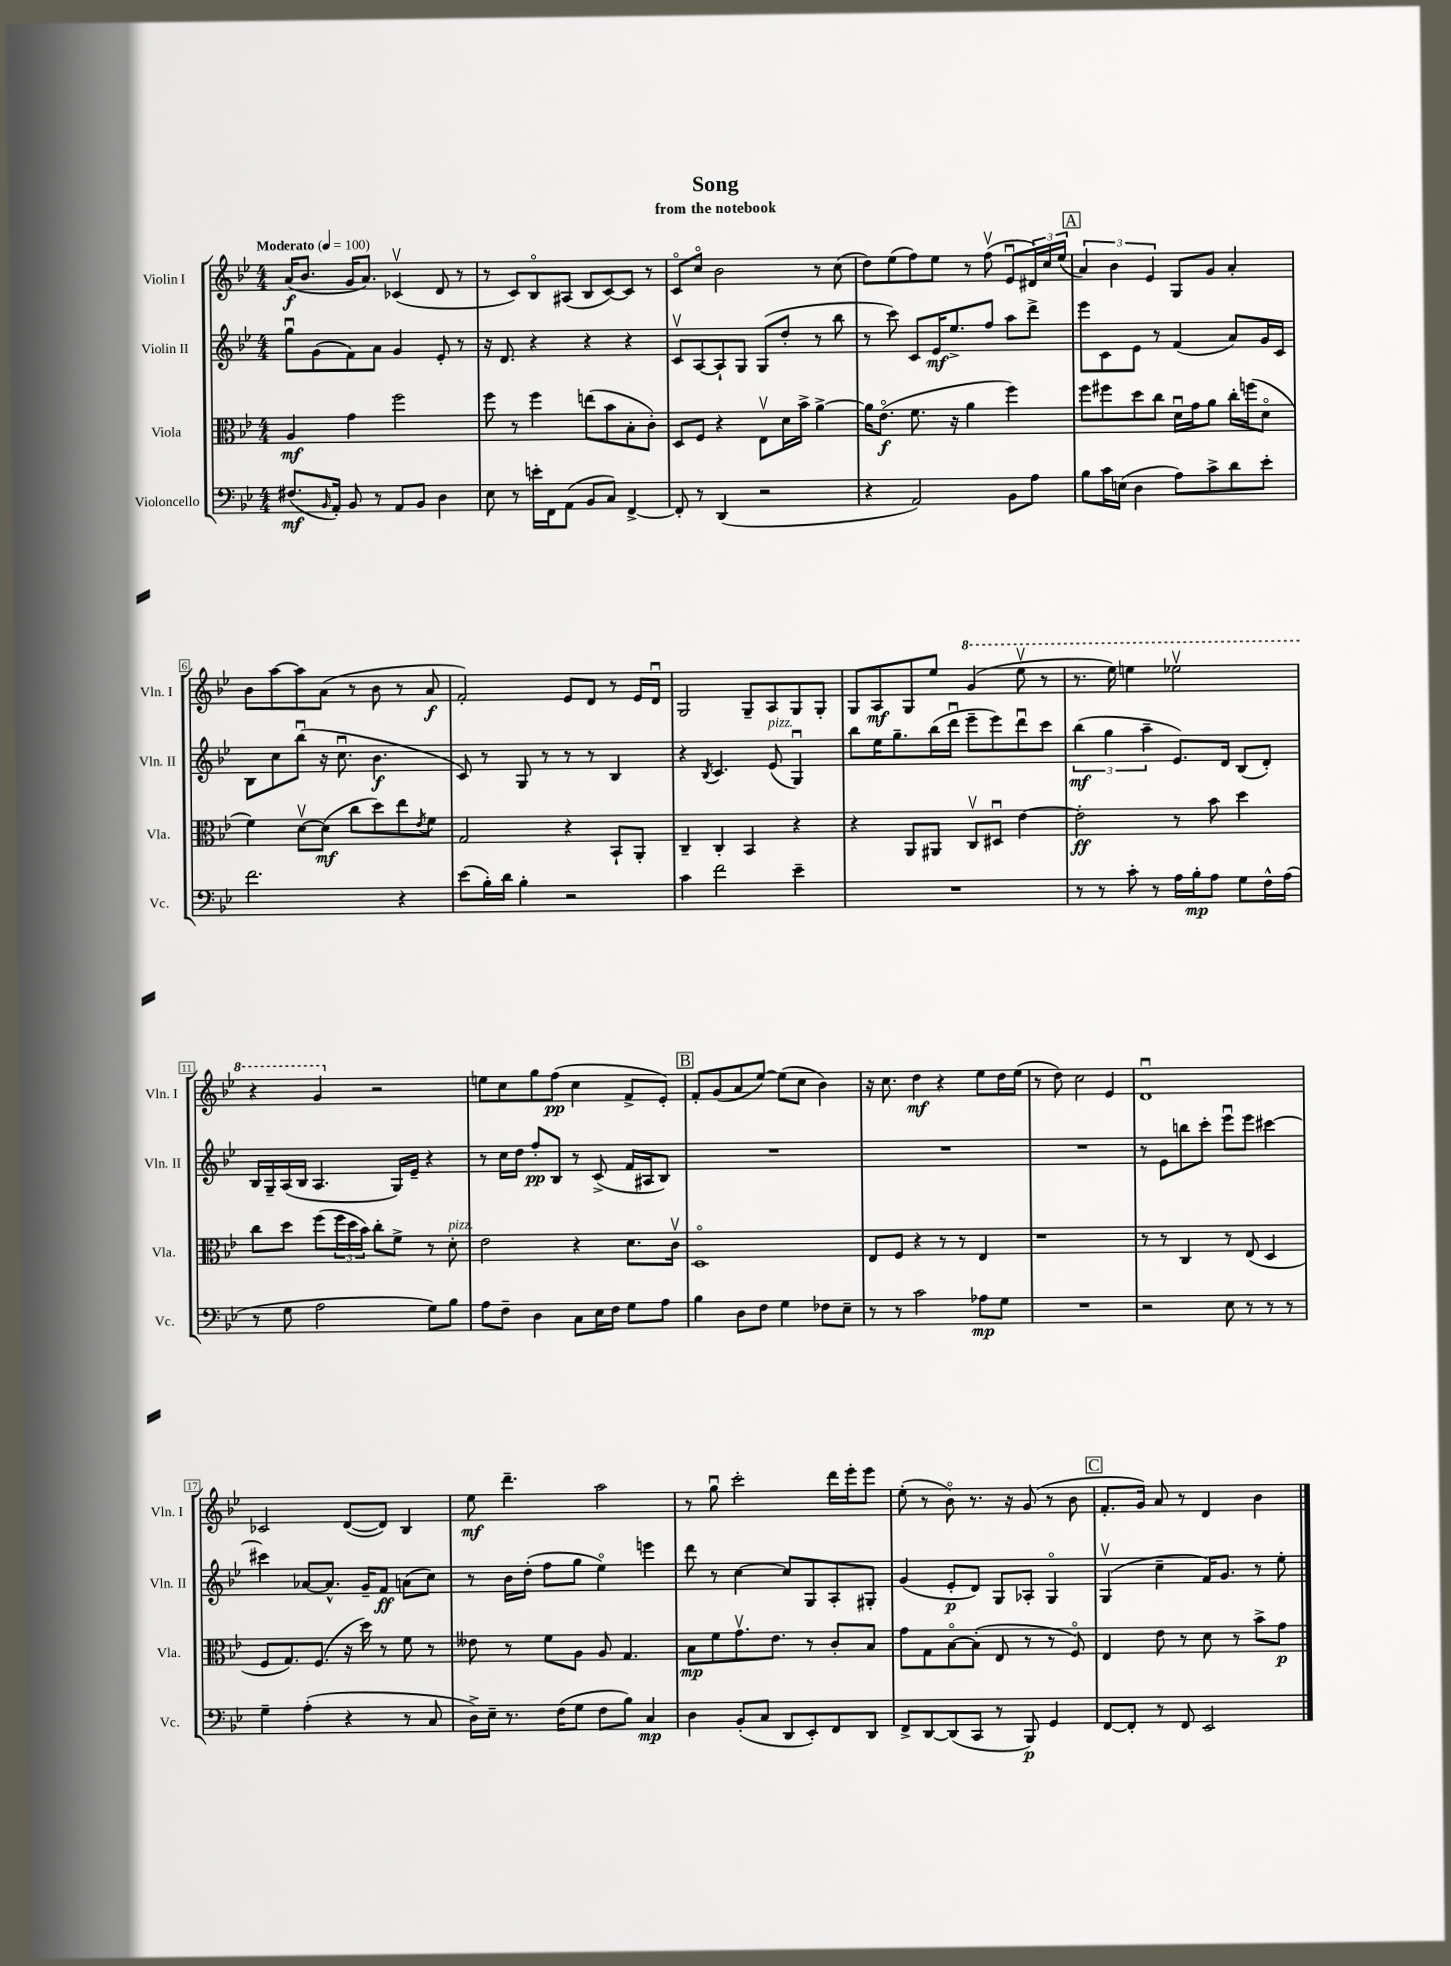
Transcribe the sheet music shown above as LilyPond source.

\header { title = "Song" subtitle = "from the notebook" }
<<
\new StaffGroup <<
\new Staff = "s0" \with { instrumentName = "Violin I" shortInstrumentName = "Vln. I" } {
    \clef treble \key bes \major \numericTimeSignature \time 4/4 \tempo "Moderato" 4 = 100
    a'16\f( bes'8. g'16 a'8.) ces'4\upbow( d'8 r8 |
    r8 c'8) bes8\flageolet ais8( bes8 c'8~) c'8 r8 |
    c'8\flageolet c''8\flageolet bes'2 r8 c''8( |
    d''8) ees''8( f''8) ees''8 r8 f''8\upbow( ees'8\downbow \tuplet 3/2 { dis'16) c''16 ees''16( } |
    \mark \markup { \box "A" } \tuplet 3/2 { a'4) bes'4 ees'4 } g8 g'8 a'4-. |
    bes'8 a''8~ a''8 a'8( r8 bes'8 r8 a'8\f |
    f'2-.) ees'8 d'8 r8 ees'16 d'16\downbow |
    g2 g8-- a8 g8 g8-. |
    g8 a8\mf g8 ees''8 \ottava #1 g''4( ees'''8\upbow r8 |
    r8. ees'''16) e'''4 ees'''2\upbow |
    r4 g''4 \ottava #0 r2 |
    e''8 c''8 g''8 f''8\pp( c''4 f'8-> ees'8-.) |
    \mark \markup { \box "B" } f'8-. g'8( a'8 ees''8~) ees''8( c''8 bes'4) |
    r16 c''8. d''4\mf r4 ees''8 d''16 ees''16( |
    r8 d''8) c''2 ees'4 |
    d'1\downbow |
    ces'2 d'8~( d'8) bes4 |
    ees''8\mf d'''4.-- a''2 |
    r8 g''8\downbow c'''2-. d'''16 ees'''16-. ees'''8 |
    ees''8-.( r8 bes'8\flageolet) r8. r16 g'8( r8 bes'8 |
    \mark \markup { \box "C" } f'8.-. g'16) a'8 r8 d'4 bes'4 \bar "|." |
}
\new Staff = "s1" \with { instrumentName = "Violin II" shortInstrumentName = "Vln. II" } {
    \clef treble \key bes \major \numericTimeSignature \time 4/4
    g''8\downbow g'8( f'8) a'8 g'4 ees'8-. r8 |
    r16 d'8. r4 r4 r4 |
    c'8\upbow a8~ a8-! g8 g8( d''8-. r8 bes''8 |
    r8 c'''8) c'8 ees'16\mf ees''8.-> f''8 a''8 d'''8-> |
    \mark \markup { \box "A" } ees'''8 c'8 ees'8 r8 f'4( a'8) g'16 c'16 |
    bes8 c''8 bes''8\downbow( r16 c''8.\downbow bes'4.\f |
    c'8) r8 g8 r8 r8 r8 bes4 |
    r4 \acciaccatura { bes8 } c'4. ees'8^\markup { \italic "pizz." }( g4\downbow) |
    bes''8 ees''16 g''8.-- bes''16( d'''16\downbow ees'''8-- ees'''8) d'''8\downbow c'''8 |
    \tuplet 3/2 { bes''4\mf( g''4 a''4-- } ees'8.) d'16 bes8( d'8-.) |
    bes16 g16-- a16( bes16 a4. g16) ees'16-- r4 |
    r8 c''16 d''16 f''8-.\pp bes8 r8 c'8->( f'16 ais16 bes8) |
    \mark \markup { \box "B" } R1 |
    R1 |
    R1 |
    r8 ees'8 b''8 c'''8-. ees'''8\downbow ees'''8 cis'''4~ |
    cis'''4 aes'8~ aes'8.-^ g'16-- f'8\ff a'8( c''8) |
    r8 bes'16 d''16-.( f''8 g''8 ees''4\flageolet) e'''4 |
    d'''8 r8 c''4~ c''8 g8 a8-. gis8-. |
    g'4( ees'8-.\p d'8) g8 aes8-. g4\flageolet |
    \mark \markup { \box "C" } g4\upbow( c''4-- f'16) g'8. r8 ees''8-. \bar "|." |
}
\new Staff = "s2" \with { instrumentName = "Viola" shortInstrumentName = "Vla." } {
    \clef alto \key bes \major \numericTimeSignature \time 4/4
    a4\mf g'4 f''2 |
    f''8 r8 f''4 e''8( bes'8 bes8-. c'8-.) |
    d8 f8 r4 ees8\upbow d'16 bes'16-> a'4~-> |
    a'16 ees'8.\flageolet\f( f'8. r16 a'4 f''4) |
    \mark \markup { \box "A" } f''8 fis''8 d''8 c''8 d'16\downbow g'16 a'8 c''16-. f''16( d'8\flageolet |
    f'4) d'8~\upbow d'8\mf( c''8 d''8) ees''8 \acciaccatura { ees'8 } f'8 |
    g2 r4 bes,8-! a,8-. |
    c4-- c4-. bes,4 r4 |
    r4 a,8 ais,8 c8\upbow dis8\downbow ees'4~ |
    ees'2-.\ff r8 bes'8 d''4 |
    c''8 d''8 f''8( \tuplet 3/2 { f''16 d''16 bes'16) } c''8-. f'8-> r8 d'8-.^\markup { \italic "pizz." } |
    ees'2 r4 d'8. c'16\upbow |
    \mark \markup { \box "B" } d1\flageolet |
    ees8 f8 r4 r8 r8 ees4 |
    r1 |
    r8 r8 c4 r8 ees8( d4 |
    f8 g8.) f8.( r16 d''16) r8 f'8 r8 |
    eeses'8 r8 f'8 a8 a8 g4. |
    bes8\mp f'8 g'8.\upbow ees'8. r8 c'8-. bes8 |
    g'8 g8 bes8~\flageolet bes8-.( ees8 r8 r8 f8\flageolet) |
    \mark \markup { \box "C" } ees4 ees'8 r8 d'8 r8 bes'8-> g'8\p \bar "|." |
}
\new Staff = "s3" \with { instrumentName = "Violoncello" shortInstrumentName = "Vc." } {
    \clef bass \key bes \major \numericTimeSignature \time 4/4
    fis8.\mf( \grace { bes,16 } a,16-.) bes,8 r8 a,8 bes,8 d4 |
    ees8 r8 e'16-. f,16 a,8( bes,8 c8) f,4~-> |
    f,8-. r8 d,4( r2 |
    r4 a,2) bes,8 a8 |
    \mark \markup { \box "A" } bes8 c'16 e16( d4 a8) c'8-> d'8 ees'8-. |
    f'2. r4 |
    ees'8( bes16-.) d'16 bes4-. r2 |
    c'4 f'2 ees'4-- |
    R1 |
    r8 r8 c'8-. r8 a16 bes16-.\mp a8 g8 f16-^ a16( |
    r8 g8 a2 g8) bes8 |
    a8 f8-- d4 c8 ees16 f16 g8 a8 |
    \mark \markup { \box "B" } bes4 d8 f8 g4 fes8 ees8-- |
    r8 r8 c'2 aes8\mp g8 |
    R1 |
    r2 ees8 r8 r8 r8 |
    g4-- a4-.( r4 r8 c8 |
    d16->) ees16-- r8. f16( g8 f8 bes8) c4\mp |
    d4 bes,8-.( c8 d,8 ees,8-.) f,8 d,8 |
    f,8-> d,8~ d,8( c,8 r8 bes,,8\p) g,4 |
    \mark \markup { \box "C" } f,8~ f,8-. r8 f,8 ees,2 \bar "|." |
}
>>
>>
\layout { \context { \Score \override BarNumber.stencil = #(make-stencil-boxer 0.1 0.3 ly:text-interface::print) } }
